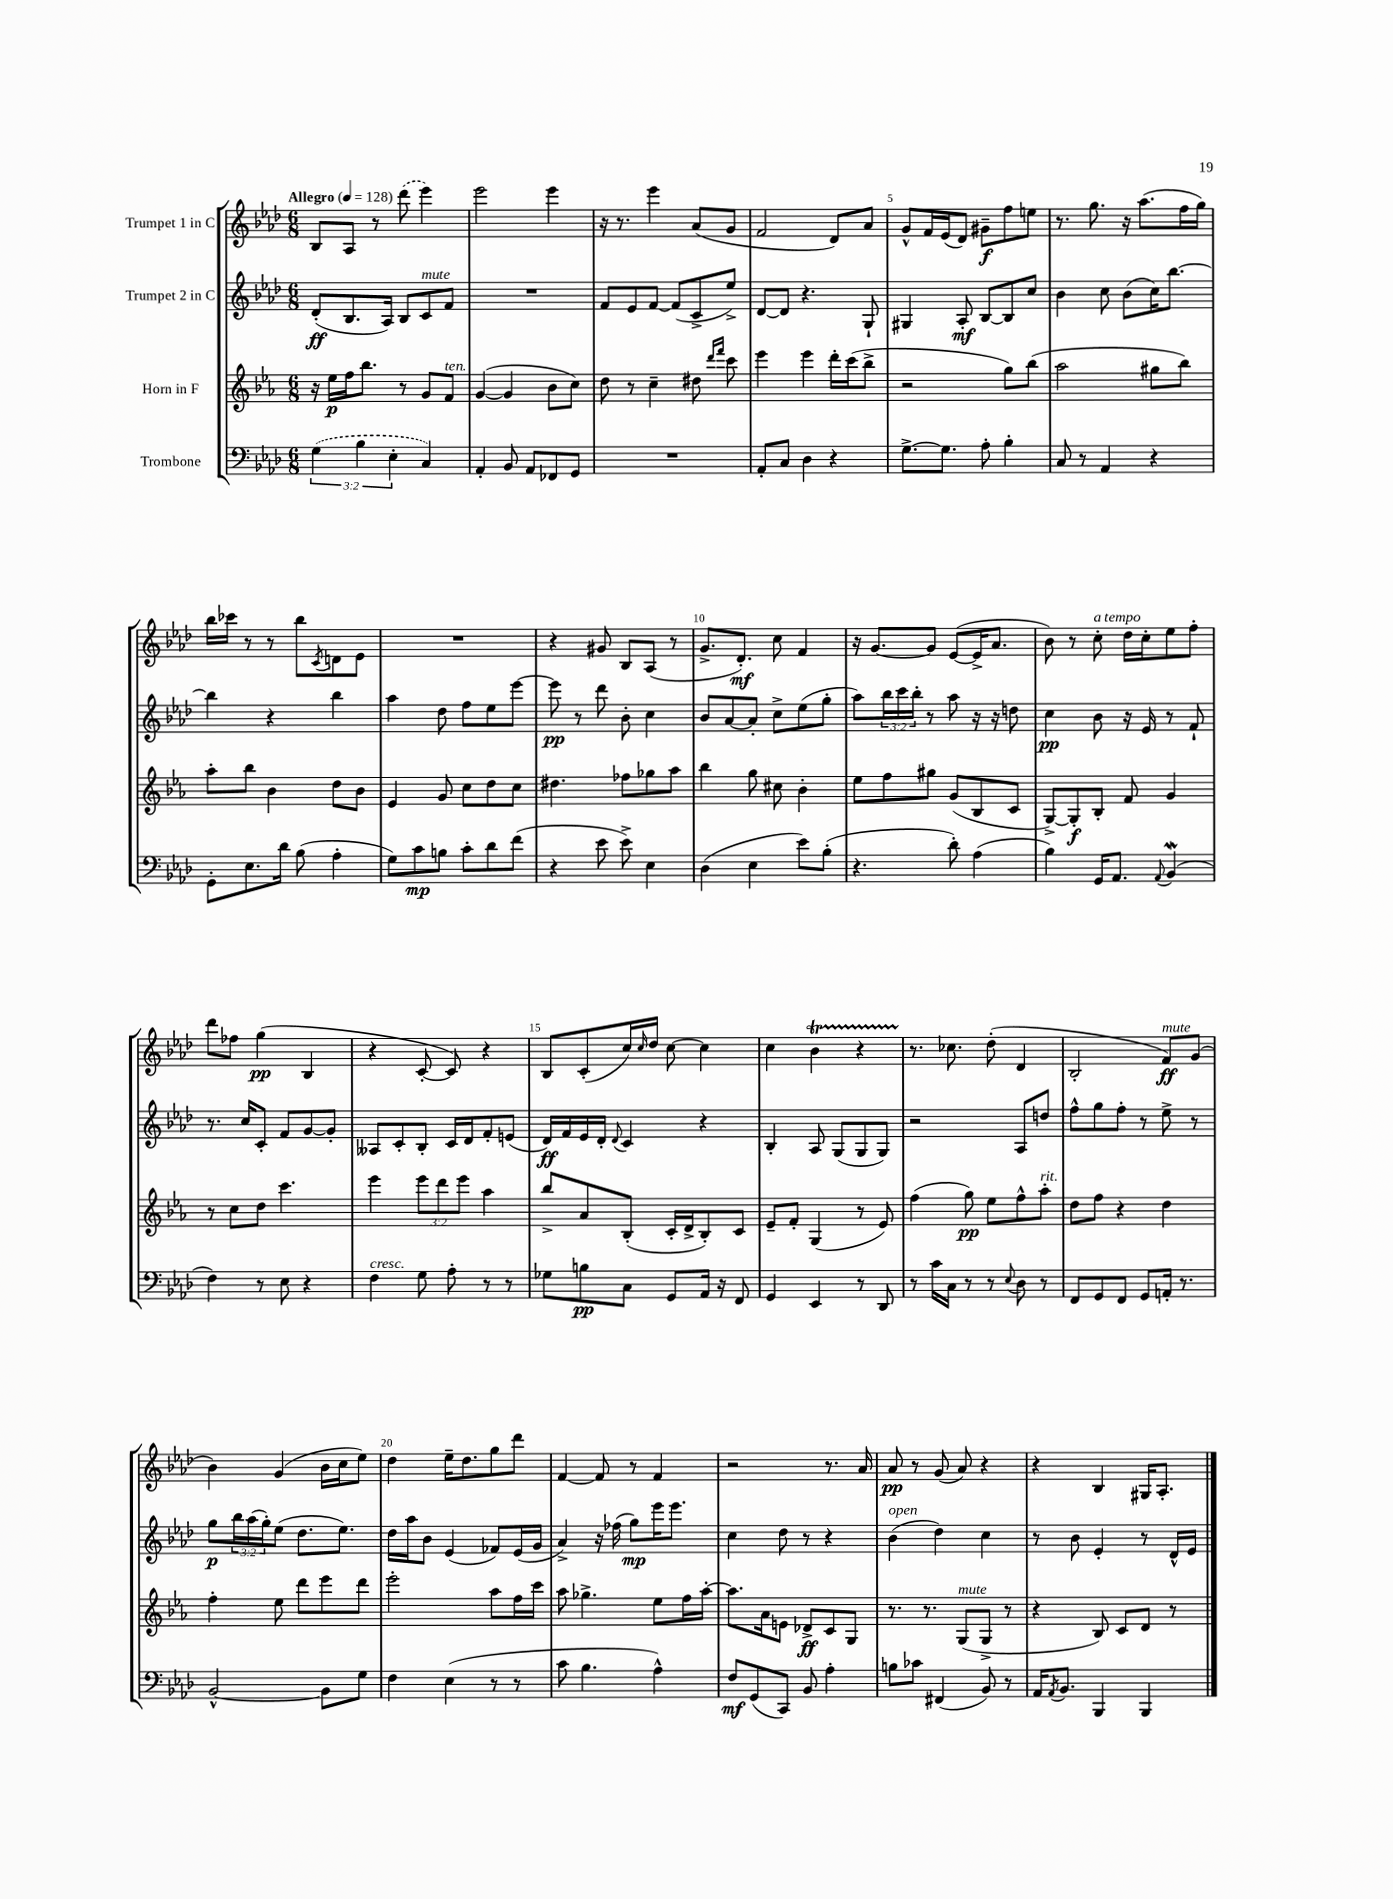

**kern	**kern	**kern	**kern
*staff4	*staff3	*staff2	*staff1
*clefF4	*clefG2	*clefG2	*clefG2
*k[b-e-a-d-]	*k[b-e-a-]	*k[b-e-a-d-]	*k[b-e-a-d-]
*M6/8	*M6/8	*M6/8	*M6/8
*MM128	*MM128	*MM128	*MM128
(6G	16r	(8d-'	8B-
.	16ee-	.	.
.	16ff	8.B-	8A-
6B-	.	.	.
.	8.bb-	.	.
.	.	.	8r
.	.	16A-)	.
6E-'	.	.	.
.	8r	8B-	(8ddd-
4C)	8g	8c	4eee-)
.	8f	8f	.
=	=	=	=
4AA-'	([4g	2.r	2eee-
8BB-	4g]	.	.
8AA-	.	.	.
8FF-	8b-	.	4eee-
8GG	8cc)	.	.
=	=	=	=
2.r	8dd	8f	16r
.	.	.	8.r
.	8r	8e-	.
.	4cc~	[8f	4eee-
.	.	(8f]	.
.	8dd#	8c^	(8a-
.	16qqddd	.	.
.	16qqfff	.	.
.	8ccc	8ee-^)	8g
=	=	=	=
8AA-'	4eee-	[8d-	2f
8C	.	8d-]	.
4D-	4eee-	4.r	.
4r	16ddd'	.	8d-)
.	(16ccc	.	.
.	8bb-^	8G`	8a-
=	=	=	=
[8.G^	2r	4G#	8g^^
.	.	.	16f
8.G]	.	.	(16e-
.	.	8A-'	8d-)
8A-'	.	[8B-	8g#~
4B-'	8gg)	8B-]	8ff
.	(8bb-	8cc	8ee
=	=	=	=
8C	2aa-	4b-	8.r
8r	.	.	.
.	.	.	8.gg
4AA-	.	8cc	.
.	.	(8b-	16r
.	.	.	(8.aa-
4r	8gg#	16cc)	.
.	.	[8.bb-	.
.	8bb-)	.	16ff
.	.	.	16gg)
=	=	=	=
8GG'	8aa-'	4bb-]	16bb-
.	.	.	16ccc-
8.E-	8bb-	.	8r
.	4b-	4r	8r
16d-	.	.	.
(8B-	.	.	8bb-
.	.	.	8qc
4A-'	8dd	4bb-	8d
.	8b-	.	8e-
=	=	=	=
8G)	4e-	4aa-	2.r
8c	.	.	.
8B	8g	8dd-	.
8c'	8cc	8ff	.
8d-	8dd	8ee-	.
(8f	8cc	[8eee-	.
=	=	=	=
4r	4.dd#	8eee-]	4r
.	.	8r	.
8e-	.	8ddd-	8g#
8e-^)	8ff-	8b-'	8B-
4E-	8gg-	4cc	(8A-
.	8aa-	.	8r
=	=	=	=
(4D-	4bb-	8b-	8.g^
.	.	[8a-	.
.	.	.	8.d-')
4E-	8gg	8a-']	.
.	8cc#	8cc^	8cc
8e-)	4b-'	(8ee-	4f
(8B-'	.	8gg'	.
=	=	=	=
4.r	8ee-	8aa-)	16r
.	.	.	[8.g
.	8ff	24bb-	.
.	.	24ccc	.
.	.	24bb-'	.
.	8gg#	8r	8g]
8d-')	(8g	8aa-	([8e-
(4A-	8B-	16r	16e-^]
.	.	16r	8.a-
.	8c	8dd	.
=	=	=	=
4B-)	[8G^)	4cc	8b-)
.	8G']	.	8r
16GG	8B-'	8b-	8cc'
8.AA-	.	.	.
.	8f	16r	16dd-
.	.	16e-	16cc'
8qqAA-	.	.	.
(4BB-	4g	8r	8ee-
.	.	8f`	8ff'
=	=	=	=
4F)	8r	8.r	8ddd-
.	8cc	.	8ff-
.	.	16cc	.
8r	8dd	8c'	(4gg
8E-	4.ccc	8f	.
4r	.	[8g	4B-
.	.	8g']	.
=	=	=	=
4F	4eee-	8A--	4r
.	.	8c'	.
8G	12eee-	8B-'	[8c'
.	12ddd	.	.
8A-'	.	16c	8c])
.	12eee-	.	.
.	.	16d-	.
8r	4aa-	8f'	4r
8r	.	(8e	.
=	=	=	=
8G-	8bb-^	16d-)	8B-
.	.	16f	.
8B	8a-	16e-	(8c'
.	.	16d-'	.
.	.	8qqd-	.
8C	(8B-'	4c	16cc)
.	.	.	16qqcc
.	.	.	16dd-
8GG	16c'	.	[8cc
.	16d^	.	.
16AA-	8B-')	4r	4cc]
16r	.	.	.
8FF	8c	.	.
=	=	=	=
4GG	8e-~	4B-'	4cc
.	8f'	.	.
4EE-	(4G	8A-	4b-
.	.	(8G	.
8r	8r	8G	4r
8DD-	8e-)	8G)	.
=	=	=	=
8r	(4ff	2r	8.r
16c	.	.	.
16C	.	.	8.cc-
8r	8gg)	.	.
8r	8ee-	.	(8dd-'
8qqE-	.	.	.
8D-	8ff^^	8A-	4d-
8r	8aa-'	8dd	.
=	=	=	=
8FF	8dd	8ff^^	2B-'
8GG	8ff	8gg	.
8FF	4r	8ff'	.
8GG	.	8r	.
16AA'	4dd	8ee-^	8f)
8.r	.	.	.
.	.	8r	(8g
=	=	=	=
[2BB-^^	4ff'	8gg	4b-)
.	.	24bb-	.
.	.	(24aa-	.
.	.	24gg')	.
.	8ee-	(8ee-	(4g
.	8ddd	8.dd-	.
8BB-]	8eee-	.	16b-
.	.	8.ee-)	16cc
8G	8ddd	.	8ee-)
=	=	=	=
4F	2eee-'	16dd-	4dd-
.	.	16aa-	.
.	.	8b-	.
(4E-	.	(4e-	16ee-~
.	.	.	8.dd-
8r	8aa-	8f-)	8gg
8r	16ff	(16e-	8ddd-
.	16ccc	16g	.
=	=	=	=
8c	8aa-	4a-^)	[4f
4.B-	4.gg-^	.	.
.	.	16r	8f]
.	.	(16ff-	.
.	.	8gg)	8r
4A-^^)	8ee-	16eee-	4f
.	.	8.eee-	.
.	16ff	.	.
.	[16aa-'	.	.
=	=	=	=
8F	8.aa-]	4cc	2r
(8GG	.	.	.
.	16a-	.	.
8CC)	8e	8dd-	.
8BB-	8d-^	8r	.
4A-'	8c	4r	8.r
.	8G	.	.
.	.	.	16a-
=	=	=	=
8B	8.r	(4b-	8a-
8c-	.	.	8r
.	8.r	.	.
(4FF#	.	4dd-)	(8g
.	(8G	.	8a-)
8BB-)	8G^	4cc	4r
8r	8r	.	.
=	=	=	=
16AA-	4r	8r	4r
8qAA-	.	.	.
8.BB-	.	.	.
.	.	8b-	.
4BBB-	8B-)	4e-'	4B-
.	8c	.	.
4BBB-	8d	8r	16G#
.	.	.	8.A-'
.	8r	16d-^^	.
.	.	16e-	.
==	==	==	==
*-	*-	*-	*-
